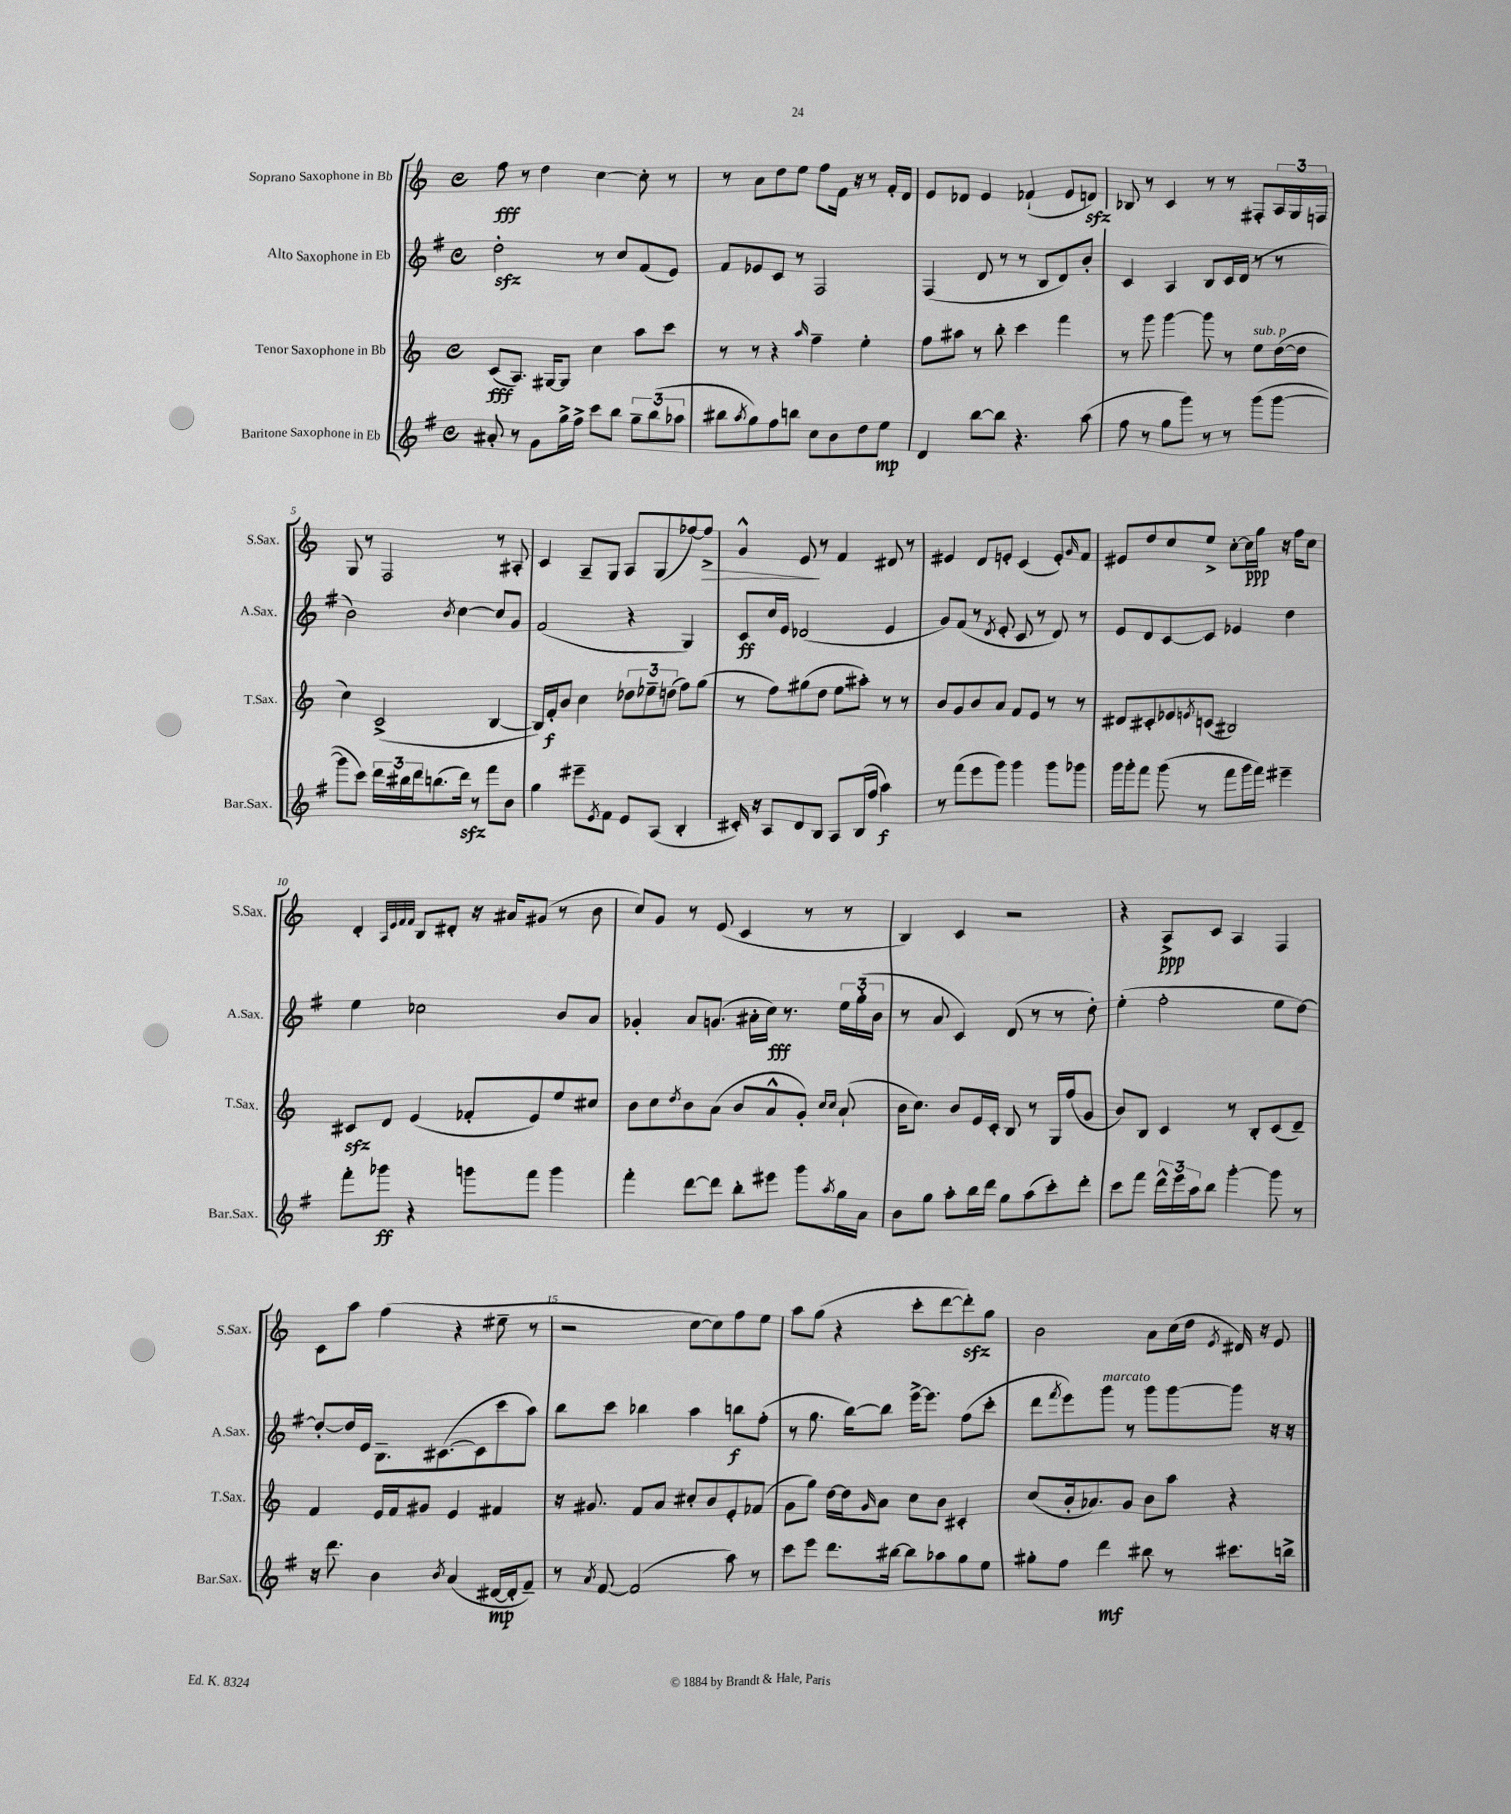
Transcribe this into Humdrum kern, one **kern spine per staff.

**kern	**kern	**kern	**kern
*staff4	*staff3	*staff2	*staff1
*clefG2	*clefG2	*clefG2	*clefG2
*k[f#]	*k[]	*k[f#]	*k[]
*M4/4	*M4/4	*M4/4	*M4/4
*met(c)	*met(c)	*met(c)	*met(c)
8a#'	(8c	2dd'	8ff
8r	8.A)	.	8r
8g	.	.	4dd
.	[16G#	.	.
16gg^	8G#]	.	.
16ff#^	.	.	.
8ccc	4cc	8r	[4cc
8bb	.	8cc	.
12gg~	8aa	(8f#	8cc']
(12bb	.	.	.
.	8ccc	8e)	8r
12aa-	.	.	.
=	=	=	=
8bb#	8r	8f#	8r
8qaa	.	.	.
8gg)	8r	8e-	8a
8ff#	4r	8c	8dd
8bb	.	8r	8ee
.	16qqaa	.	.
8cc	4ff~	2F#	8ff
8b	.	.	16f
.	.	.	16r
8dd	4ee'	.	8r
8ee	.	.	16f'
.	.	.	16d
=	=	=	=
4d	8ff	(4F#	8e
.	8aa#	.	8d-
[8bb	8r	8d	4e
8bb]	8bb'	8r	.
4.r	4ccc	8r	(4f-`
.	.	8B	.
.	4fff	8d)	8e
(8aa	.	8b'	8d)
=	=	=	=
8ff#	8r	4c	8B-
8r	8ggg	.	8r
8gg	[4ggg	4A	4c
8ggg)	.	.	.
8r	8ggg]	8B	8r
8r	8r	16c	8r
.	.	(16d	.
(8ggg	8ee	8r	8F#'
[8ggg	([16dd	8r	24A
.	.	.	24G
.	16dd]	.	.
.	.	.	24F
=	=	=	=
8ggg]	4cc)	2b)	8G
8ccc)	.	.	8r
24ddd	(2c^	.	2F
24bb#	.	.	.
24ddd	.	.	.
(8.bb	.	.	.
.	.	8qb	.
.	.	[4cc	.
16ddd)	.	.	.
8r	.	.	.
8fff#	[4B	8cc]	8r
8b	.	8g	8A#'
=	=	=	=
4gg	16B])	(2f#	4c
.	16f'	.	.
.	8b	.	.
8eee#~	4cc	.	8A~
8qe	.	.	.
8f#	.	.	8G
8e	12dd-	4r	8A
.	12ee-~	.	.
(8A	.	.	(8G
.	(12dd	.	.
4B'	8ff)	4G)	[8ff-)
.	(8gg	.	8ff-^]
=	=	=	=
16c#')	8r	8c	4g^^
16r	.	.	.
8A	8ff)	16cc	.
.	.	16e	.
8d	(8gg#	(2d-	8e
8B	8dd	.	8r
8A	8ee	.	4f
(16B	8aa#')	.	.
16ff#	.	.	.
4aa)	8r	4e	8d#
.	8r	.	8r
=	=	=	=
8r	8b	8g)	4e#
(8fff#	8g	(8f#	.
8eee	8b	8r	8d
.	.	8qd	.
8ggg)	8a	8e'	8e'
4ggg	8f	8c	(4c
.	8e	8r	.
8ggg	8r	8d)	8e')
.	.	.	16qqg
8ggg-	8r	8r	8f
=	=	=	=
16ggg	8d#	8e	8e#
16ggg'	.	.	.
8fff#	8c#'	8d	8dd
(8ggg	8e-	[8c	8cc
.	8qe	.	.
8r	(8c	8c]	8ee^
8fff#	2B#)	4e-	[8cc'
16ggg	.	.	16cc]
16fff#)	.	.	16gg
4eee#~	.	4dd	16r
.	.	.	16ff
.	.	.	8cc
=	=	=	=
8fff#'	8c#	4ee	4d'
8ggg-	8d	.	.
.	.	.	32qqA
.	.	.	32qqe
.	.	.	32qqf
.	.	.	32qqf
4r	(4e	2cc-	8B
.	.	.	8d#'
8ggg	8f-'	.	16r
.	.	.	16a#
8fff#	8e)	.	(8g#
4ggg	8ee	8b	8r
.	8cc#	8a	8b
=	=	=	=
4fff#'	8b	4g-'	8cc)
.	8cc	.	8g
.	8qdd	.	.
[8ddd	8b	8a	8r
8ddd]	(8a	(8.g	(8e
8bb'	8b	.	4c
.	.	16a#'	.
8eee#	8a^^	16cc)	.
.	.	8.r	.
8ggg	8g')	.	8r
.	16qqcc	.	.
8qaa	16qqcc	.	.
16gg	(8a`	24ee	8r
.	.	(24gg'	.
16a	.	.	.
.	.	24b	.
=	=	=	=
8b	16b	8r	4B)
.	8.cc)	.	.
8gg	.	8a	.
8aa'	8b	4c)	4c
16bb	16e	.	.
16ddd	16c'	.	.
8gg	8B	(8d	2r
(8aa	8r	8r	.
8ccc')	16G	8r	.
.	(16ff	.	.
8ddd'	8g	8dd')	.
=	=	=	=
8ccc	8b)	(4ee'	4r
8fff#	8B	.	.
24ddd^^	4c	2ff#'	8A^
24eee	.	.	.
24aa	.	.	.
8bb	.	.	8c
[4ggg'	8r	.	4A
.	8B'	.	.
8ggg]	(8c	8ee	4F
8r	8d~)	[8dd)	.
=	=	=	=
16r	4f	8dd'_	8c
8.ddd	.	.	.
.	.	16dd]	8aa
.	.	16e	.
4b	16e	8.B~	(4ff
.	16f	.	.
.	8g#	.	.
.	.	([8.c#	.
8qb	.	.	.
(4a	4e	.	4r
.	.	8c#]	.
[16d#	4f#	8ccc	8ee#~
16d#']	.	.	.
8f#~)	.	8aa)	8r
=	=	=	=
8r	16r	8bb	2r
.	8.g#	.	.
8qa	.	.	.
[8f#	.	8ccc	.
(2f#]	8f	4bb-	.
.	8a	.	.
.	8cc#'	4aa	[8cc
.	8b	.	8cc])
8aa)	8e'	8bb	8ff
8r	(8f-	(8ff#'	8ee
=	=	=	=
8ccc	8g	8r	8aa
8eee	8gg)	8.gg	(8gg
8.ddd	[16dd	.	4r
.	16dd]	[16bb)	.
.	16qqg	.	.
.	8a	8bb]	.
[16bb#	.	.	.
8bb#]	8cc	[16eee^	8ccc'
.	.	8.eee]	.
8aa-	8b	.	[8ddd
8gg	4c#'	(8ff#	8ddd'])
8ee	.	8ccc'	8gg
=	=	=	=
8gg#'	(8cc	8ddd	2b
.	.	8qfff#	.
8ff#	16b'	8eee)	.
.	8.a-)	.	.
4ddd	.	8ggg	.
.	8g	8r	.
8bb#	8b	8ggg	8a
8r	8aa	[8ggg	(16cc
.	.	.	16dd
.	.	.	8qe
8.ccc#	4r	8ggg]	16d#)
.	.	.	16r
.	.	16r	8e
16bb^	.	16r	.
==	==	==	==
*-	*-	*-	*-
